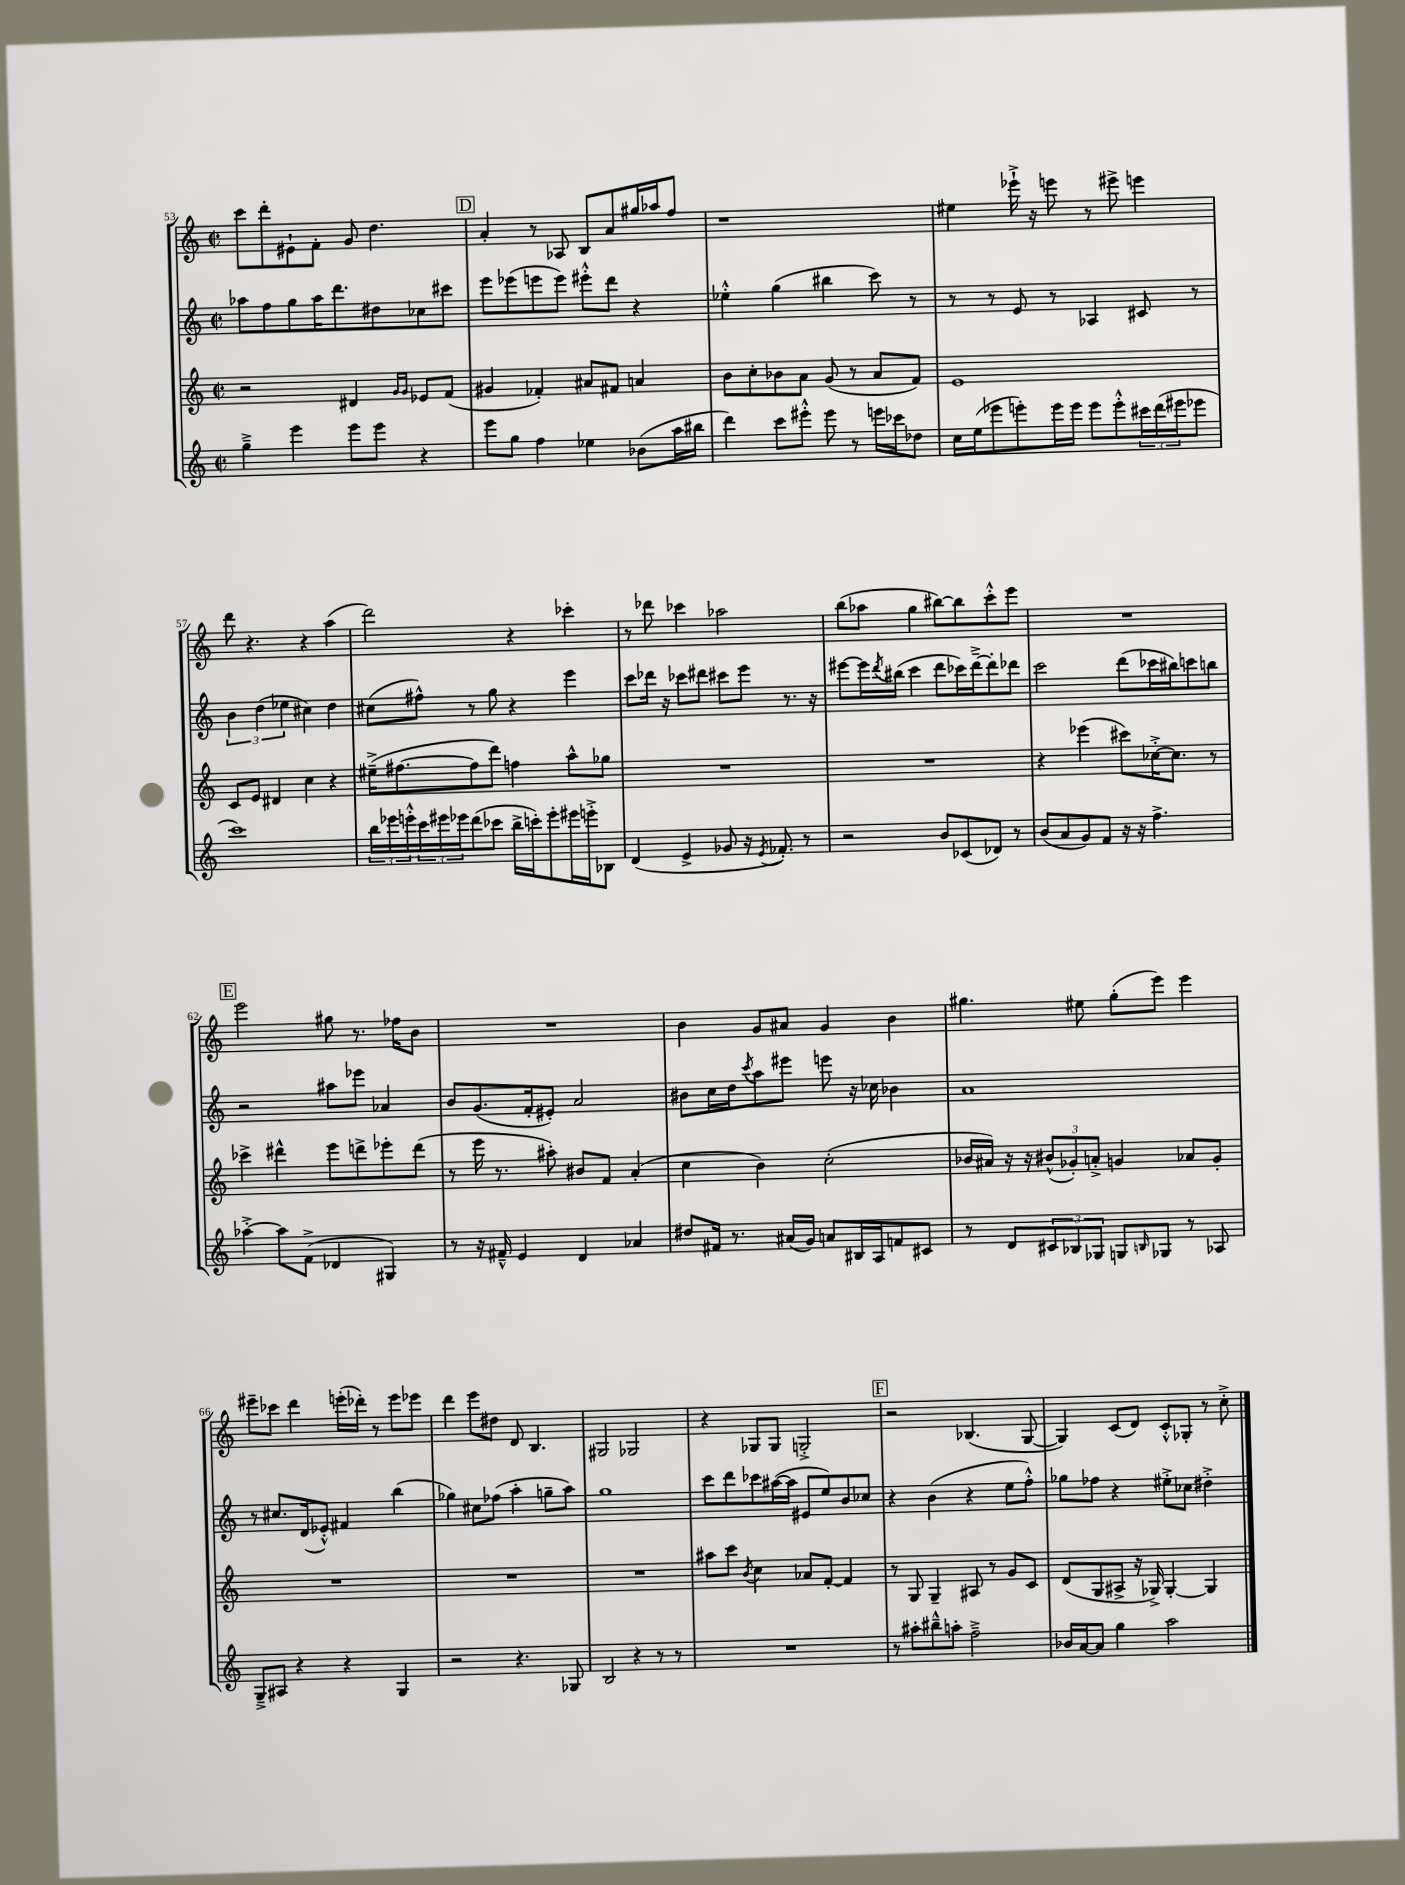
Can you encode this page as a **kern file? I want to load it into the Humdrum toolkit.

**kern	**kern	**kern	**kern
*staff4	*staff3	*staff2	*staff1
*clefG2	*clefG2	*clefG2	*clefG2
*k[]	*k[]	*k[]	*k[]
*M2/2	*M2/2	*M2/2	*M2/2
*met(c|)	*met(c|)	*met(c|)	*met(c|)
4gg~^	2r	8aa-	8ccc
.	.	8ff	8ddd'
4eee	.	8gg	8e#`
.	.	16aa-	8f'
.	.	8.ddd	.
8eee	4d#	.	8g
8eee	.	8dd#	4.dd
.	16qqg	.	.
.	16qqg	.	.
4r	8e-	8cc-	.
.	(8f	8ccc#	.
=	=	=	=
8eee	4g#	8eee	4a'
8gg	.	(8eee-	.
4ff	4f-')	8eee	8r
.	.	8eee)	8A-
4ee-	8a#	8eee#'^^	8B
.	8f#	8ddd	8a
(8b-	4a	4r	16gg#
.	.	.	16aa-
16aa	.	.	8ff
16bb#	.	.	.
=	=	=	=
4ddd)	8b	4ee-'^^	1r
.	8cc'	.	.
8ccc	8b-	(4gg	.
8eee#'^^	8a	.	.
8eee#	(8g	4bb#	.
8r	8r	.	.
16eee	8a	8ccc)	.
16ccc-	.	.	.
8dd-	8f)	8r	.
=	=	=	=
16cc	1e	8r	4ee#
(16ee	.	.	.
8eee-	.	8r	.
8eee')	.	8e	16eee-`^
.	.	.	16r
16eee	.	8r	8eee
16eee	.	.	.
8eee	.	4A-	8r
8eee'^^	.	.	8eee#^
24ccc#	.	8c#	4eee
(24ddd	.	.	.
24eee#	.	.	.
8eee-	.	8r	.
=	=	=	=
1ccc)	8c	6b	8ddd
.	8e	.	4.r
.	.	(6dd	.
.	4d#	.	.
.	.	6ee-	.
.	4cc	4cc#)	4r
.	4r	4dd	(4aa
=	=	=	=
24bb	(16ee#~^	(8cc#	2ddd)
24eee-	.	.	.
.	[8.ff#	.	.
24eee'^^	.	.	.
24ccc	.	8ff#^^)	.
24eee#	.	.	.
24eee-	.	.	.
(8ddd	8ff#]	8r	.
8ccc-	8ddd)	8gg	.
16bb^	4ff	4r	4r
16ccc')	.	.	.
8eee-'	.	.	.
16eee#	8aa^^	4eee	4ccc-'
16eee'^	.	.	.
8B-	8gg-	.	.
=	=	=	=
(4d	1r	8ccc	8r
.	.	16ddd-	8ddd-
.	.	16r	.
4e^	.	8ccc-	4ccc-
.	.	8ddd#	.
8g-	.	8ccc#	2aa-
16r	.	8eee	.
8qe	.	.	.
8.f-')	.	.	.
.	.	8.r	.
8r	.	.	.
.	.	16r	.
=	=	=	=
2r	1r	[8eee#	(8bb
.	.	16eee#]	8aa-
.	.	8qddd	.
.	.	(16bb#	.
.	.	4ccc	4gg
8b	.	8ddd	[8bb#)
(8c-	.	16ccc-)	8bb#]
.	.	[16ddd~^	.
8d-)	.	8ddd']	8ccc'^^
8r	.	8ddd-	8eee
=	=	=	=
(8b	4r	2ccc	1r
8a	.	.	.
8g)	(4eee-	.	.
8f	.	.	.
16r	8ccc#)	(8ddd	.
16r	.	.	.
4.ff^	[16cc-'^	16ccc-	.
.	8.cc-]	16bb#)	.
.	.	8ccc	.
.	8r	8bb	.
=	=	=	=
[4aa-'^	4ccc-^	2r	2eee
8aa-]	4ddd#^^	.	.
(8f^	.	.	.
4d-	8eee	8aa#	8gg#
.	8ddd^	8eee-	8.r
4G#)	8eee-'	4a-	.
.	.	.	16ff-
.	(8ddd	.	8b
=	=	=	=
8r	8r	8b	1r
16r	16eee	(8.g	.
16f#~^^	8.r	.	.
4e	.	.	.
.	.	16f'	.
.	8aa#')	8e#')	.
4d	8b#	2a	.
.	8f	.	.
4a-	(4a'	.	.
=	=	=	=
8dd#	4cc	8b#	4b
16f#	.	16cc	.
8.r	.	16dd	.
.	.	8qccc	.
.	4b)	8aa	8g
(16a#	.	8eee#	8a#
16g)	.	.	.
8a	(2cc'	8eee	4g
16B#	.	16r	.
16A	.	16cc-	.
8f	.	4b-	4b
8c#	.	.	.
=	=	=	=
8r	16b-	1a	4.gg#
.	16a#)	.	.
8d	16r	.	.
.	16r	.	.
12c#	(12b#^^	.	.
12B-	12g-')	.	.
.	.	.	8ee#
12G-	12a'^	.	.
8G	4g	.	(8gg#'
16qqB	.	.	.
8G-	.	.	8eee)
8r	8a-	.	4eee
8A-	8g'	.	.
=	=	=	=
8G~^	1r	8r	8eee#~
8A#	.	8.cc#	8ccc-
4r	.	.	4ddd
.	.	(16d	.
.	.	8e-'^^)	.
4r	.	4f#	(16eee'
.	.	.	16ddd-')
.	.	.	8r
4G	.	(4bb	8eee
.	.	.	8eee-
=	=	=	=
2r	1r	4gg-)	4ddd
.	.	8cc#	8eee
.	.	(8ff-	8dd#
4.r	.	4aa'	8d
.	.	.	4.B
.	.	8gg~	.
8G-	.	8aa)	.
=	=	=	=
2B	1r	1gg	2G#
4r	.	.	2G-
8r	.	.	.
8r	.	.	.
=	=	=	=
1r	8aa#	8ccc	4r
.	8ccc	8ddd	.
.	8qb	.	.
.	4cc	8ccc-	8G-
.	.	([16aa#	8G-
.	.	16aa#]	.
.	8a-	8e#	2G'^
.	[8f'	8ee)	.
.	4f]	8b	.
.	.	8cc-	.
=	=	=	=
8r	8r	4r	2r
8aa#'	8G	.	.
8bb#~^^	4G~	(4b	.
8aa'	.	.	.
2ff~^	8A#	4r	(4.B-
.	8r	.	.
.	8g	8ee	.
.	8c	8ff'^^)	[8G
=	=	=	=
16b-	(8d	8gg-	4G])
[16a	.	.	.
8a]	8G	8ff-	.
4gg	8A#^	4r	(8c
.	16r	.	8d)
.	16G-^)	.	.
2aa	[4G-'	8ee#'^	8c'^^
.	.	8cc-	8G-'
.	4G-]	4dd#'^	8r
.	.	.	8cc'^
==	==	==	==
*-	*-	*-	*-
